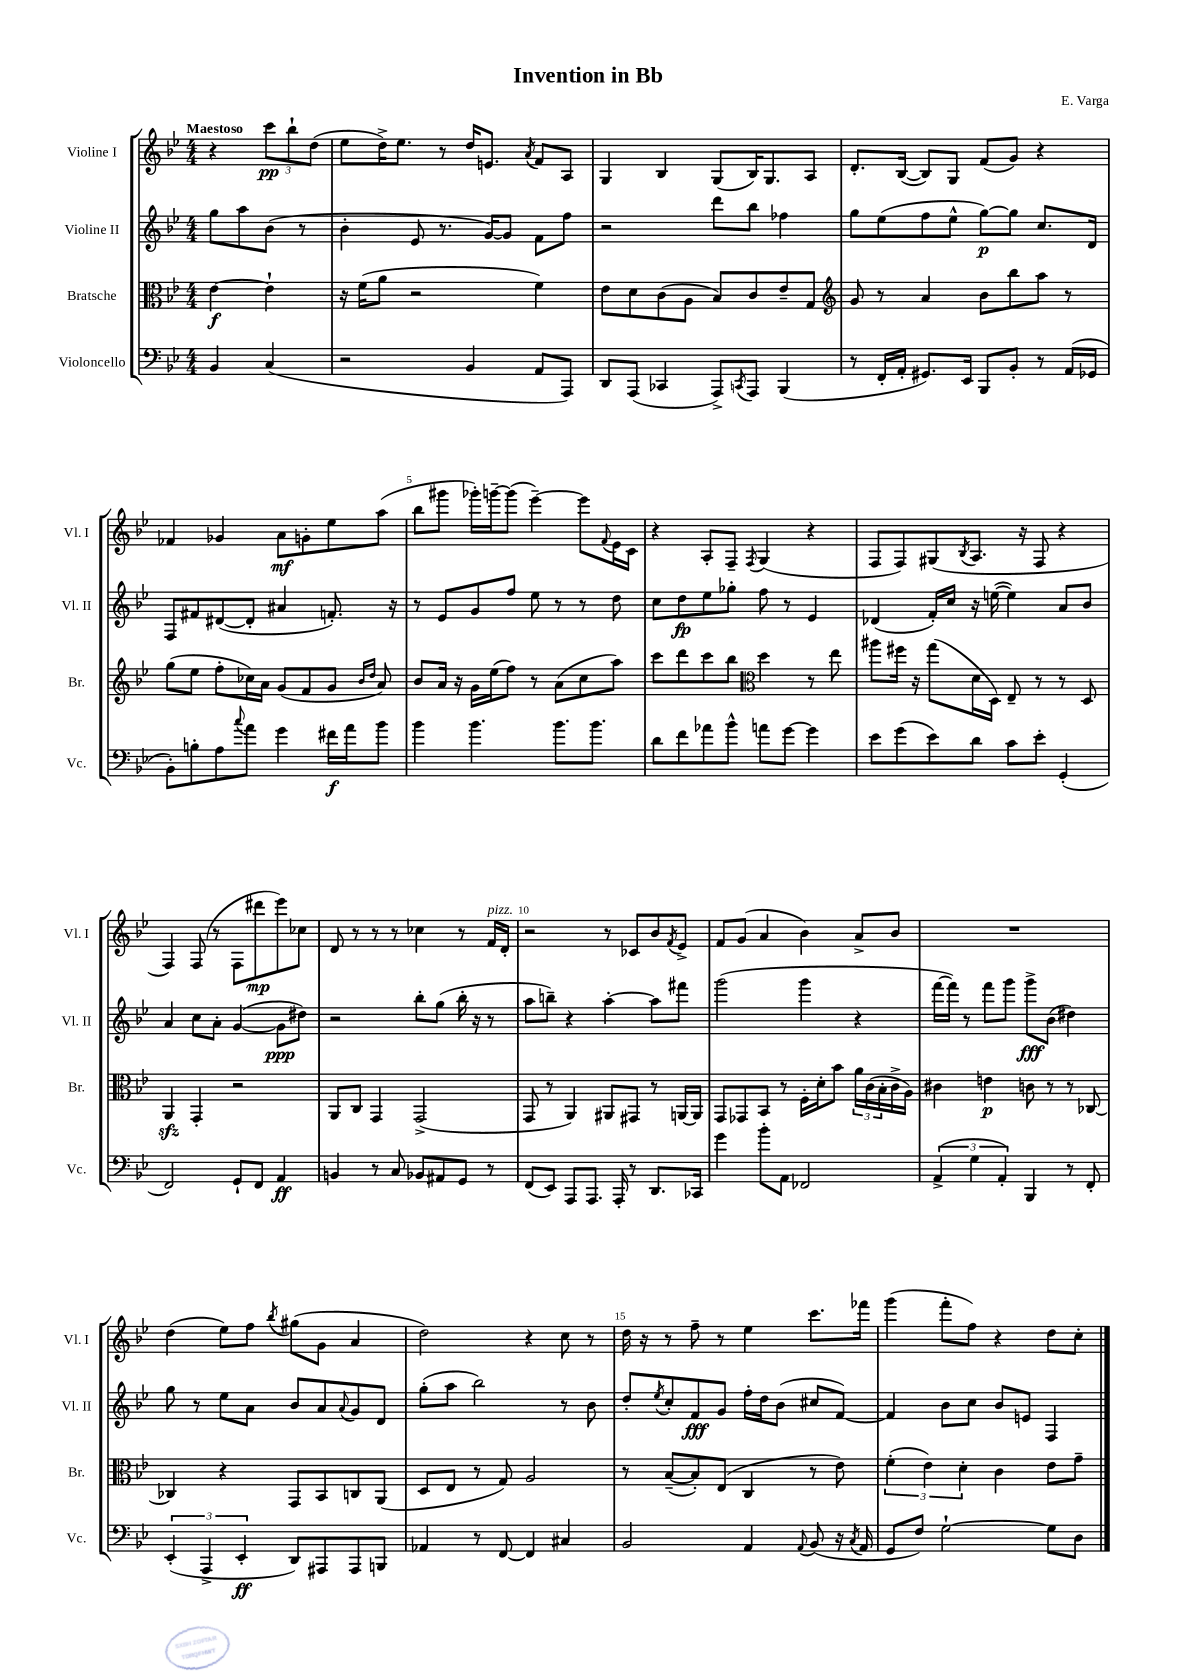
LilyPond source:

\header { title = "Invention in Bb" composer = "E. Varga" }
<<
\new StaffGroup <<
\new Staff = "s0" \with { instrumentName = "Violine I" shortInstrumentName = "Vl. I" } {
    \clef treble \key bes \major \numericTimeSignature \time 4/4 \partial 2 \tempo "Maestoso"
    r4 \tuplet 3/2 { c'''8\pp bes''8-! d''8( } |
    ees''8 d''16->) ees''8. r8 d''16 e'8. \acciaccatura { a'8 } f'8 a8 |
    g4 bes4 g8( bes16) g8. a8 |
    d'8.-. bes16~( bes8) g8 f'8( g'8) r4 |
    fes'4 ges'4 a'8\mf g'8-. ees''8 a''8( |
    bes''8 gis'''8 ges'''16-.) g'''16~-- g'''8( ees'''4~--) ees'''8 \appoggiatura { f'8 } ees'16 c'16 |
    r4 a8-. f8-- \acciaccatura { f8 } g4( r4 |
    f8 f8) gis8( \acciaccatura { bes8 } a8. r16 f8 r4 |
    f4) f8( r8 f8 dis'''8\mp ees'''8) ces''8 |
    d'8 r8 r8 r8 ces''4 r8 f'16^\markup { \italic "pizz." } d'16-. |
    r2 r8 ces'8 bes'8 \acciaccatura { f'8 } ees'8-> |
    f'8 g'8( a'4 bes'4) a'8-> bes'8 |
    R1 |
    d''4( ees''8) f''8 \acciaccatura { bes''8 } gis''8( g'8 a'4 |
    d''2) r4 c''8 r8 |
    d''16 r16 r8 f''8-- r8 ees''4 c'''8. fes'''16 |
    g'''4( f'''8-. f''8) r4 d''8 c''8-. \bar "|." |
}
\new Staff = "s1" \with { instrumentName = "Violine II" shortInstrumentName = "Vl. II" } {
    \clef treble \key bes \major \numericTimeSignature \time 4/4 \partial 2
    g''8 a''8 bes'8( r8 |
    bes'4-. ees'8 r8. g'16~) g'8 f'8 f''8 |
    r2 d'''8 bes''8 fes''4 |
    g''8 ees''8( f''8 ees''8-^ g''8~\p) g''8 c''8. d'16 |
    f8 fis'8 dis'8~( dis'8-. ais'4 f'8.-.) r16 |
    r8 ees'8 g'8 f''8 ees''8 r8 r8 d''8 |
    c''8 d''8\fp ees''8 ges''8-. f''8 r8 ees'4 |
    des'4( f'16-.) c''16 r16 e''16~( e''4) a'8 bes'8 |
    a'4 c''8 a'8-. g'4~( g'8\ppp dis''8) |
    r2 bes''8-. g''8( bes''16-. r16 r8 |
    a''8 b''8--) r4 a''4~-. a''8 fis'''8 |
    g'''2( g'''4 r4 |
    f'''16~ f'''16) r8 f'''8 g'''8 g'''8->\fff bes'8( dis''4) |
    g''8 r8 ees''8 a'8 bes'8 a'8 \appoggiatura { a'8 } g'8 d'8 |
    g''8-.( a''8 bes''2) r8 bes'8 |
    d''8-. \acciaccatura { ees''8 } c''8-. f'8\fff g'8 f''16-. d''16 bes'8( cis''8 f'8~) |
    f'4 bes'8 c''8 bes'8 e'8 f4 \bar "|." |
}
\new Staff = "s2" \with { instrumentName = "Bratsche" shortInstrumentName = "Br." } {
    \clef alto \key bes \major \numericTimeSignature \time 4/4 \partial 2
    ees'4~\f ees'4-! |
    r16 f'16( a'8 r2 f'4) |
    ees'8 d'8 c'8( a8 bes8) c'8 ees'8-- g8 |
    \clef treble g'8 r8 a'4 bes'8 bes''8 a''8 r8 |
    g''8( ees''8 f''8-. ces''16) a'16 g'8( f'8 g'8 \grace { bes'16 d''16 } a'8) |
    bes'8 a'16 r16 g'16 ees''16( f''8) r8 a'8( c''8 a''8) |
    c'''8 d'''8 c'''8 bes''8 \clef alto d''4 r8 ees''8 |
    ais''8 fis''16 r16 g''8( d'16 d16) ees8-- r8 r8 d8 |
    a,4\sfz g,4-. r2 |
    a,8 c8 g,4 g,2->( |
    g,8 r8 a,4) ais,8 gis,8 r8 a,16~ a,16 |
    g,8 ges,8 bes,8 r8 f16-. d'16-. bes'8 \tuplet 3/2 { a'16 c'16( bes16-. } c'16-> a16) |
    cis'4 e'4\p c'8 r8 r8 ces8~ |
    ces4 r4 g,8 bes,8 c8 a,8( |
    d8 ees8 r8 g8) a2 |
    r8 bes8~--( bes8-.) ees8( c4 r8 ees'8) |
    \tuplet 3/2 { f'4-.( ees'4) d'4-. } c'4 ees'8 g'8-- \bar "|." |
}
\new Staff = "s3" \with { instrumentName = "Violoncello" shortInstrumentName = "Vc." } {
    \clef bass \key bes \major \numericTimeSignature \time 4/4 \partial 2
    bes,4 c4( |
    r2 bes,4 a,8 a,,8) |
    d,8 a,,8( ces,4 a,,8->) \acciaccatura { c,8 } a,,8 bes,,4( |
    r8 f,16-. a,16-. gis,8.) ees,16 bes,,8 bes,8-. r8 a,16( ges,16 |
    bes,8-.) b8-. a8 \appoggiatura { c''8 } a'8 g'4 fis'16\f a'16 bes'8 |
    bes'4 bes'4. bes'8. bes'8. |
    d'8 f'8 aes'8 bes'8-^ a'8 g'8~ g'4 |
    ees'8 g'8( ees'8) d'8 c'8 ees'8-. g,4-.( |
    f,2) g,8-! f,8 a,4\ff |
    b,4 r8 c8 bes,8 ais,8 g,8 r8 |
    f,8( ees,8) a,,8 a,,8. a,,16-. r8 d,8. ces,16 |
    g'4 bes'8-. a,8 fes,2 |
    \tuplet 3/2 { a,4->( g4 a,4-.) } bes,,4 r8 f,8-. |
    \tuplet 3/2 { ees,4-.( a,,4-> ees,4-.\ff } d,8) ais,,8 ais,,8 b,,8 |
    aes,4 r8 f,8~ f,4 cis4 |
    bes,2 a,4 \appoggiatura { a,8 } bes,8( r16 \acciaccatura { c8 } a,16 |
    g,8 f8) g2~-! g8 d8 \bar "|." |
}
>>
>>
\layout { \context { \Score \override BarNumber.break-visibility = ##(#f #t #t) barNumberVisibility = #(every-nth-bar-number-visible 5) } }
